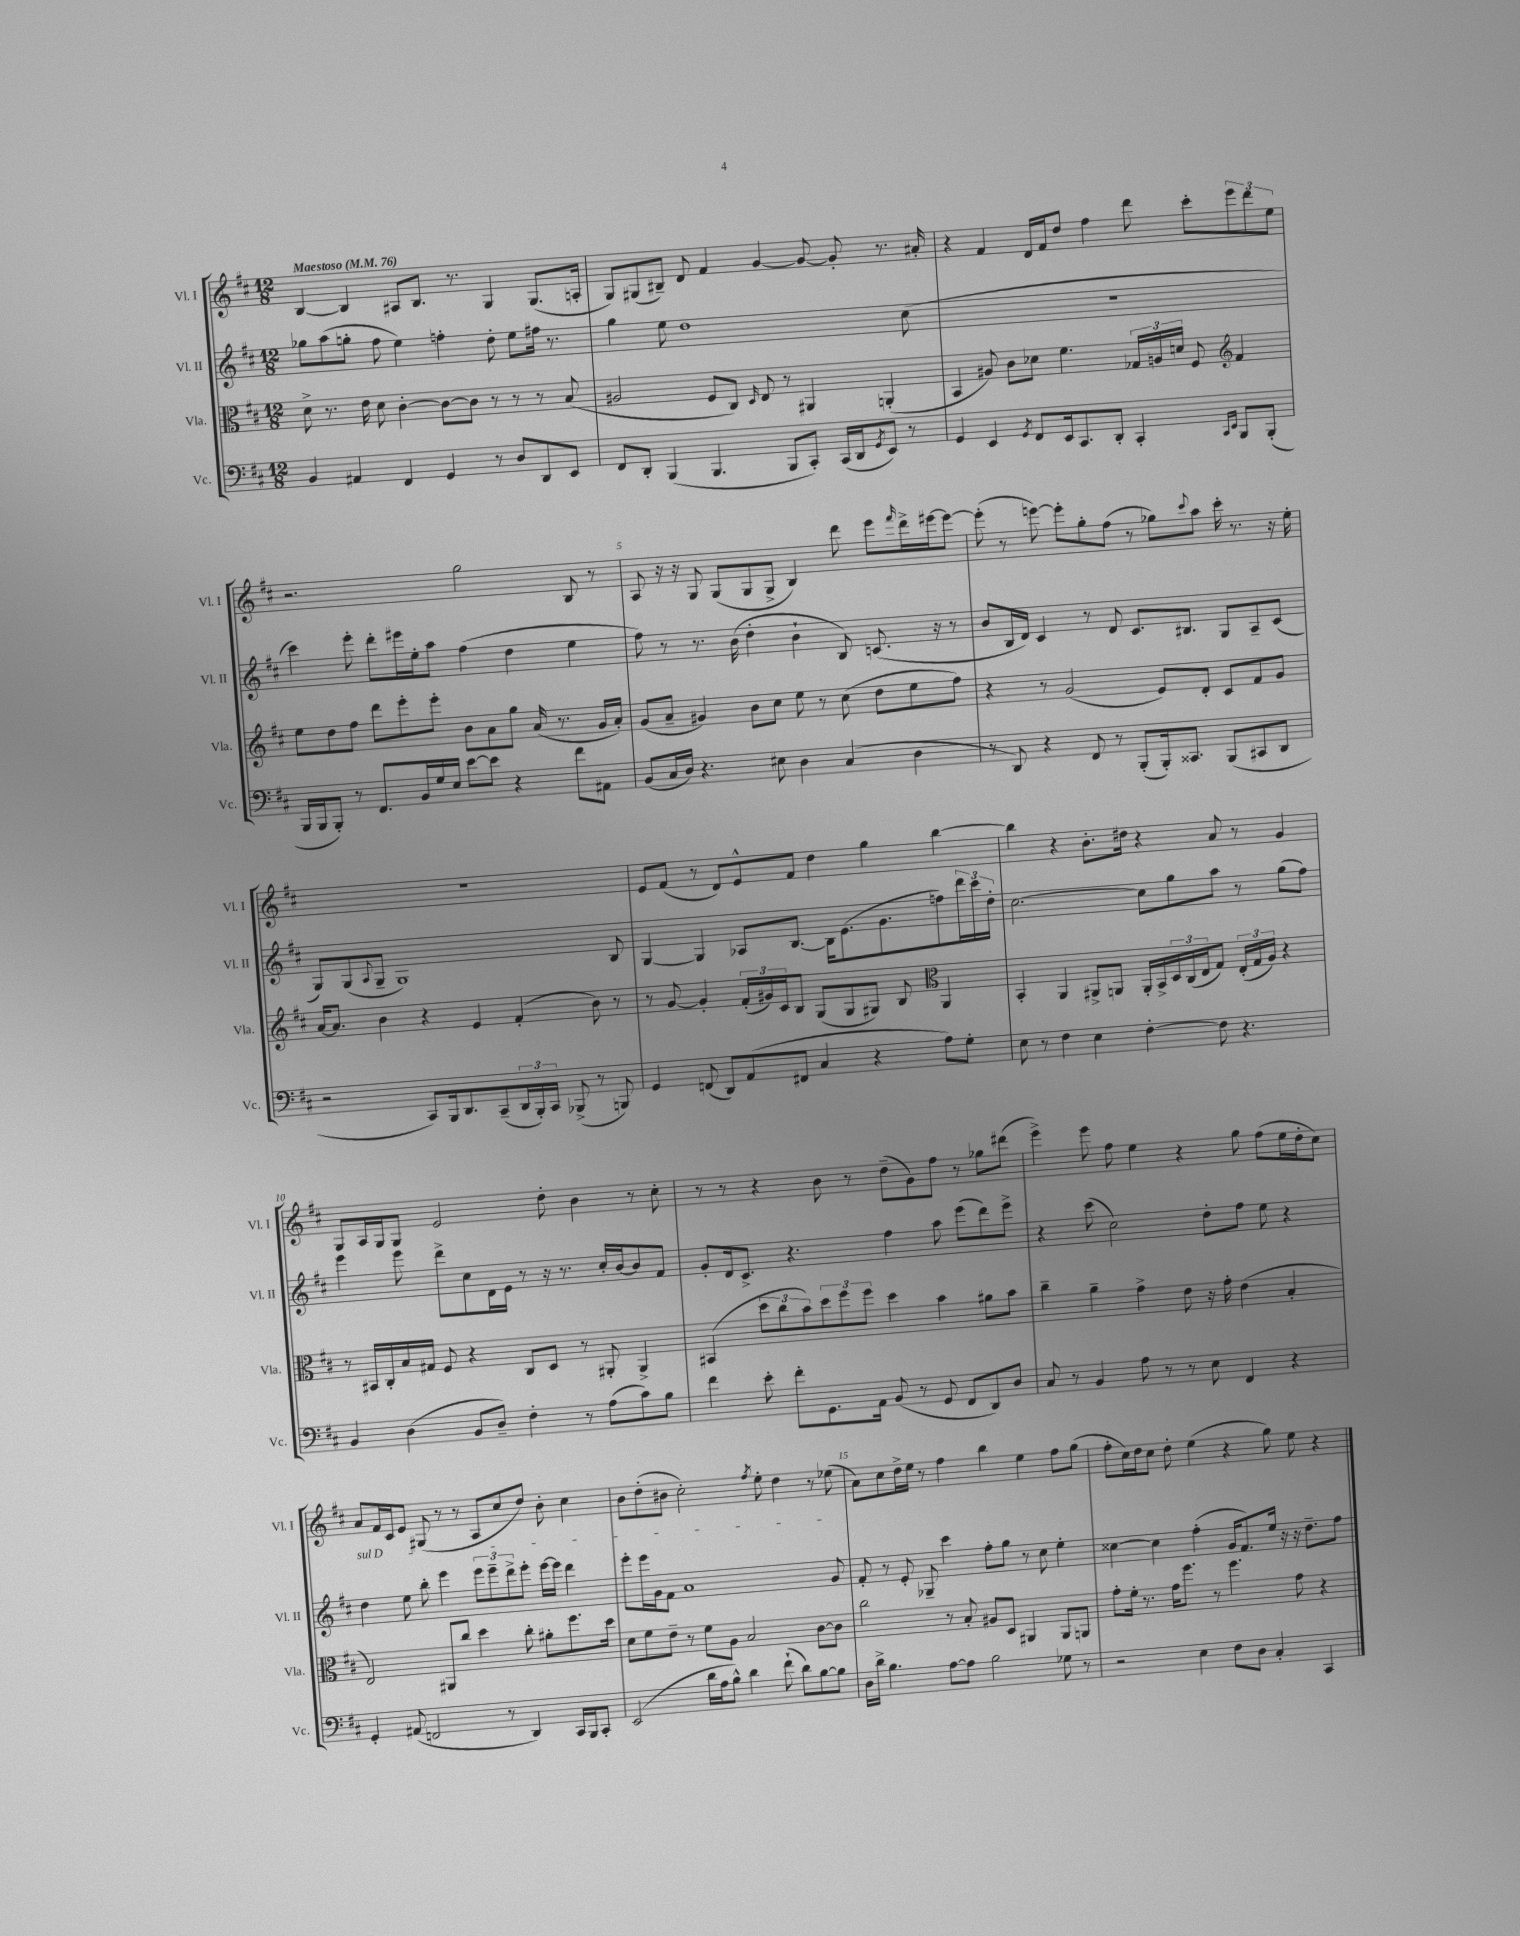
<<
\new StaffGroup <<
\new Staff = "s0" \with { instrumentName = "Vl. I" shortInstrumentName = "Vl. I" } {
    \clef treble \key d \major \numericTimeSignature \time 12/8 \tempo "Maestoso" 4 = 76
    b4~ b4 ais8 b8. r8. g4 g8.( a16-. |
    g8) gis8( bis8--) d'8 fis'4 g'4~ g'8~ g'8-. r8. ais'16-. |
    r4 fis'4 d'16 fis'16 d''8 fis''4 d'''8 cis'''8-. \tuplet 3/2 { e'''8 d'''8 e''8 } |
    r2. g''2 b8 r8 |
    a8 r16 r16 g8 g8( g8 g8-> b4) d'''8 e'''8 \grace { fis'''16 } d'''16-> eis'''16~ eis'''8~ |
    eis'''8-.( r8 e'''8~) e'''8-. g''8-. fis''8( r8 ges''8) \appoggiatura { cis'''8 } a''8 cis'''16-. r8. r16 e''16-. |
    R1. |
    e'8 fis'8( r8 d'8) e'8-^ fis'8 d''4 g''4 b''4~ |
    b''4 r4 b'8.-. dis''16 r4 a'8 r8 g'4 |
    g8 a16 g16 g8 e'2 d''8-. b'4 r8 cis''8-. |
    r8 r8 r4 b'8 r8 d''8--( g'8) fis''8 r8 ges''8 dis'''8( |
    e'''4->) e'''8 fis''8 e''4 r4 g''8 fis''8( e''16 d''16-. cis''8) |
    a'8 fis'16 cis'16 e'8 gis8( r8 r8 a8 cis''8 d''8) b'8-. cis''4 |
    b'8 d''8-.( bis'8 cis''2-.) \acciaccatura { fis''8 } e''8-. d''4 r8 ees''8( |
    a'8) cis''8 d''16-> e''16 r8 fis''4 b''4 e''4 fis''8 g''8( |
    fis''8-. cis''16) d''16 cis''8 d''8-. e''4( r4 g''8) e''8 r4 \bar "|." |
}
\new Staff = "s1" \with { instrumentName = "Vl. II" shortInstrumentName = "Vl. II" } {
    \clef treble \key d \major \numericTimeSignature \time 12/8
    ges''8 a''8( g''8-. fis''8 e''4) f''4-. d''8-. e''8 fis''16 r8. |
    g''4 e''8 d''1 cis''8( |
    R1. |
    cis'''4) e'''8-. d'''8-. eis'''16 e''16-. a''8 fis''4( d''4 e''4 |
    fis''8) r8 r8. b'16( d''4-. b'4-! b8) c'8.( r16 r8 |
    b'8 b16 d'16) cis'4 r8 d'8 cis'8. bis8. g8 a8-- cis'8( |
    g8) g8( \appoggiatura { a8 } g8-- g1) b8 |
    g4~ g4 aes8 b8.~ b16 e'8.( g'8. f''8) \tuplet 3/2 { d'''16 cis'''16 d''16-. } |
    cis''2.~ cis''8 g''8 a''8 r8 g''8( fis''8) |
    e'''4 e'''8 d'''8-> cis''8 d'16 e'16 r8 r16 r8. cis''16-. b'16~ b'8 fis'8 |
    g'8-. d'16 cis'8.-> r4. fis''4 a''8 e'''8( d'''8) e'''8-> |
    r4 cis'''8( cis''2) d''8-. fis''8 e''8 r4 |
    \once \override TextSpanner.bound-details.left.text = \markup { \italic "sul D" } d''4\startTextSpan e''8 b''8-. e'''4 \tuplet 3/2 { e'''8 e'''8-- d'''8-> } e'''8-. e'''16~ e'''16 d'''4 |
    e'''8-. e'''16 g'16 fis'8 a'1 g'8\stopTextSpan |
    fis'8-. r8 e'8-. ges8-- cis'''4 fis''8-. g''8 r8 cis''8 e''4-. |
    cisis''4~ cisis''4 fis''4-.( g'16 fis'8.) e''16 r16 r16 d''8.-- fis''8 \bar "|." |
}
\new Staff = "s2" \with { instrumentName = "Vla." shortInstrumentName = "Vla." } {
    \clef alto \key d \major \numericTimeSignature \time 12/8
    d'8-> r8. e'16 d'8 cis'4~-. cis'8~ cis'8 r8 r8 r8 b8( |
    ais2 fis8 cis8) \grace { d16 } e8 r8 ais,4 a,4-.( |
    b,4 ais8) cis'8 des'8 fis'4. \tuplet 3/2 { ges16 a16 d'16 } fis8 \clef treble fis'4 |
    e''8 d''8 fis''8 d'''8 e'''8-. e'''8-. b'8 a'8 g''8 a'16( r8. g'16 a'16-.) |
    g'8( a'8-- gis'4) b'8 cis''8 e''8 r8 cis''8( d''8 e''8 fis''8) |
    r4 r8 g'2( e'8) d'8-. cis'8 fis'8 g'8 |
    a'16~ a'8. b'4 r4 e'4 fis'4-.( b'8) r8 |
    r8 g'8~ g'4-. \tuplet 3/2 { fis'16-.( gis'16) cis'16 } b8 g8( g8 gis8) b8 \clef alto a,4 |
    b,4-. a,4 ais,8-> a,8 a,16-. b,16-> \tuplet 3/2 { d16 cis16( e16 } g8) \tuplet 3/2 { e16-.( g16 a16) } r4 |
    r8 bis,16 cis16-. b16 gis16 fis8 r4 cis8 d8 r8 ais,8-. ais,4-> |
    bis,4( \tuplet 3/2 { d''8 cis''8 b'8) } \tuplet 3/2 { d''8 fis''8 fis''8 } d''4 b'4 ais'8 b'8 |
    cis''4-- a'4-- g'4-> e'8 r16 g'16-. e'4( b4-. |
    e2) ais,8 cis''8 d''4 cis''8-. ais'8-. fis''8. d''16 |
    d'8 fis'8 e'8-- r8 fis'8 a8 b2 cis'8~ cis'8 |
    cis''2 r8 b8-. ais8 d8 ais,4 ais,8 a,8 |
    g'8-. fis'16-. r8. g'16 fis''8. r8 fis''4. g'8 r4 \bar "|." |
}
\new Staff = "s3" \with { instrumentName = "Vc." shortInstrumentName = "Vc." } {
    \clef bass \key d \major \numericTimeSignature \time 12/8
    b,4 ais,4 fis,4 g,4 r8 d8 d,8 e,8 |
    fis,8 d,8-. b,,4( b,,4. b,,8 cis,8-.) cis,16( d,16 \acciaccatura { g,8 } e,8) r8 |
    g,4 e,4 \acciaccatura { g,8 } fis,8 e,16 cis,8. d,8-. cis,4-. \grace { cis,16 e,16 } b,,8 b,,8-.( |
    b,,16 b,,16 b,,8-.) r8 fis,8. b,16 g16 e16 e'8~ e'8 r4 fis'8 ais,8 |
    b,8( cis16 d16) r4. eis8 d4 cis4( d4 |
    r8 d,8) r4 fis,8 r8 b,,8-.( b,,16-.) cisis,8. b,,8( cis,8 d,8 |
    r2 cis,8) b,,16 d,8. cis,8--( \tuplet 3/2 { d,16 b,,16-.) cis,16 } bes,,8->( r8 b,,8) |
    g,4 f,8( d,8) a,8( fis,8 cis4 r4 a8) g8-. |
    e8 r8 fis4 e4 fis4~-. fis8 r4. |
    b,4 d4( b,8 d8--) fis4-. r8 a8( cis'8) b8 |
    fis'4 e'8-. fis'8-. g,8. a,16 b,8( r8 g,8 fis,8 d,8) d8 |
    cis8 r8 b,4 a8 r8 r8 e8 fis,4 r4 |
    g,4-. ais,8( f,2 r8 d,4) cis,16 b,,16 cis,8-. |
    e,2( d'16 a16 b8-^) d'4 fis'8-!( d'8) b8~ b8 |
    d16 d'16-> b4. a8~ a8 b2 ges8 r8 |
    r2 e4 fis8 d8 cis4-. cis,4 \bar "|." |
}
>>
>>
\layout { \context { \Score \override BarNumber.break-visibility = ##(#f #t #t) barNumberVisibility = #(every-nth-bar-number-visible 5) } }
